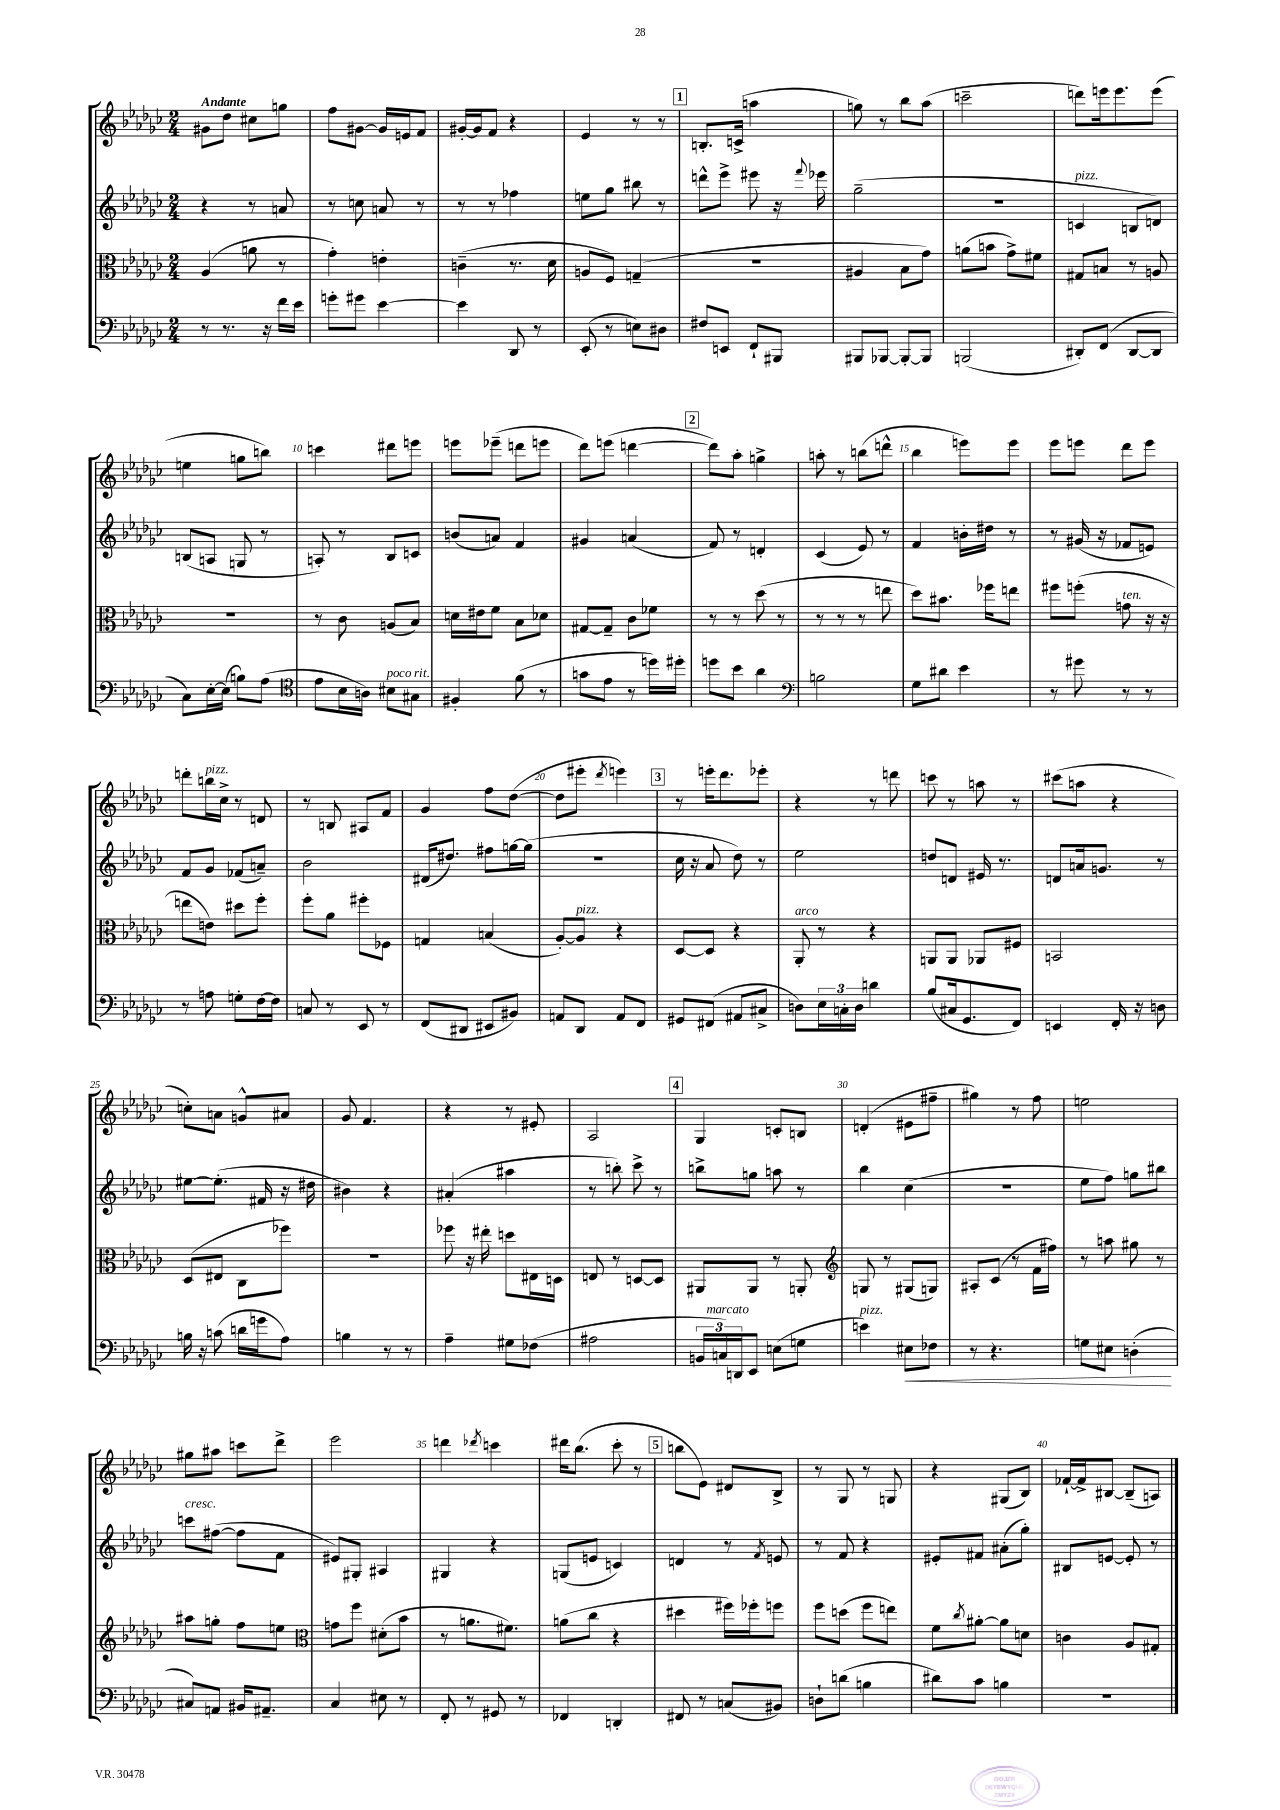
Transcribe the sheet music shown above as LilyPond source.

<<
\new StaffGroup <<
\new Staff = "s0" {
    \clef treble \key ges \major \numericTimeSignature \time 2/4 \tempo "Andante"
    gis'8 des''8 cis''8 g''8 |
    f''8 gis'8~ gis'16 e'16 f'8 |
    gis'16~-. gis'16 f'8 r4 |
    ees'4 r8 r8 |
    \mark \markup { \box "1" } b8.-. c'16->( a''4 |
    g''8) r8 bes''8 aes''8( |
    c'''2-- |
    d'''8) e'''16 e'''8. e'''8( |
    e''4 g''8 b''8) |
    c'''4 dis'''8 e'''8 |
    e'''8 ees'''8--( d'''8 e'''8 |
    des'''8) e'''8( d'''4~ |
    \mark \markup { \box "2" } d'''8) aes''8-. g''4-> |
    a''8-. r8 b''8( d'''8-^ |
    bes''4 e'''8) e'''8 |
    ees'''8 e'''8 des'''8 e'''8 |
    d'''8-. b''16^\markup { \italic "pizz." } ces''16-> r8 d'8 |
    r8 b8 ais8 f'8 |
    ges'4 f''8 des''8~( |
    des''8 eis'''8-. \acciaccatura { des'''8 } e'''4) |
    \mark \markup { \box "3" } r8 e'''16-. des'''8. ees'''8-. |
    r4 r8 d'''8 |
    c'''8 r8 a''8 r8 |
    cis'''8( a''8 r4 |
    c''8-.) a'8 g'8-^ ais'8 |
    ges'8 f'4. |
    r4 r8 eis'8-. |
    aes2 |
    \mark \markup { \box "4" } ges4 c'8-. b8 |
    d'4-.( eis'8 fis''8-- |
    gis''4) r8 f''8 |
    e''2 |
    gis''8 ais''8 c'''8 des'''8-> |
    ees'''2 |
    d'''4 \acciaccatura { des'''8 } c'''4 |
    dis'''16 bes''8.( ces'''8-. r8 |
    \mark \markup { \box "5" } b''8 ees'8) dis'8 bes8-> |
    r8 ges8 r8 g8 |
    r4 gis8( bes8) |
    fes'16~-! fes'16-> bis8~ bis8--( a8) \bar "|." |
}
\new Staff = "s1" {
    \clef treble \key ges \major \numericTimeSignature \time 2/4
    r4 r8 a'8 |
    r8 c''8 a'8 r8 |
    r8 r8 fes''4 |
    e''8 ges''8 bis''8 r8 |
    \mark \markup { \box "1" } d'''8-^ ees'''8-> eis'''8 r16 \appoggiatura { f'''8 } ees'''16 |
    ges''2--( |
    R2 |
    c'4^\markup { \italic "pizz." } b8 d'8) |
    b8( a8 g8 r8 |
    a8-.) r8 bes8 c'8 |
    b'8( a'8) f'4 |
    gis'4 a'4( |
    \mark \markup { \box "2" } f'8) r8 d'4-. |
    ces'4( ees'8) r8 |
    f'4 b'16-. dis''16 r8 |
    r8 gis'16( r16 fes'8 e'8) |
    f'8 ges'8 fes'8( a'8--) |
    bes'2 |
    dis'16( dis''8.) fis''8 g''16~ g''16( |
    R2 |
    \mark \markup { \box "3" } ces''16 r16 aes'8 des''8) r8 |
    ees''2 |
    d''8 d'8 eis'16 r8. |
    d'8 a'16 g'8. r8 |
    eis''8~ eis''8.-.( fis'16 r16 dis''16 |
    bis'4) r4 |
    ais'4-.( ais''4 |
    r8 b''8-.) ces'''8-> r8 |
    \mark \markup { \box "4" } b''8-> g''8 a''8 r8 |
    bes''4 ces''4( |
    R2 |
    ees''8 f''8) g''8 bis''8 |
    c'''8^\markup { \italic "cresc." } fis''8~( fis''8 f'8 |
    eis'8) gis8-. ais4 |
    gis4 r4 |
    g8( e'8 c'4) |
    \mark \markup { \box "5" } d'4 r8 \acciaccatura { f'8 } e'8 |
    r8 f'8 r4 |
    eis'8-. fis'8 ais'8-.( ges''8-.) |
    bis8 e'8~ e'8-. r8 \bar "|." |
}
\new Staff = "s2" {
    \clef alto \key ges \major \numericTimeSignature \time 2/4
    aes4( a'8 r8 |
    ges'4-.) e'4-. |
    c'4--( r8. des'16 |
    a8 f8) g4--( |
    \mark \markup { \box "1" } R2 |
    ais4 bes8 ges'8) |
    a'8( b'8 ges'8->) fis'8 |
    gis8 b8 r8 a8 |
    R2 |
    r8 ces'8 a8( bes8) |
    d'16 eis'16 f'8 bes8 des'8 |
    gis8~ gis8-- ces'8 fes'8 |
    \mark \markup { \box "2" } r8 r8 des''8( r8 |
    r8 r8 r8 e''8 |
    des''8) bis'8. fes''16 e''8 |
    fis''8 f''8-.( g'8^\markup { \italic "ten." } r16 r16 |
    e''8 e'8) dis''8 f''8-. |
    f''8-. aes'8 fis''8-. fes8 |
    g4 b4( |
    aes8~-.) aes8^\markup { \italic "pizz." } r4 |
    \mark \markup { \box "3" } des8~ des8 r4 |
    aes,8-.^\markup { \italic "arco" } r8 r4 |
    a,8 a,8 aes,8 fis8 |
    b,2 |
    des8( eis8 ces8 fes''8) |
    R2 |
    fes''8 r16 eis''16-. d''8 eis16 d16 |
    e8 r8 d8~ d8 |
    \mark \markup { \box "4" } ais,8 ais,8 r8 a,8-. |
    \clef treble g8 r8 gis8( g8) |
    ais8-. ces'8( r8 f'16 fis''16) |
    r8 a''8 gis''8 r8 |
    ais''8 g''8-. f''8 e''8 |
    \clef alto g'8 f''8 dis'8-.( bes'8 |
    r8 a'8. fis'8.) |
    a'8( ces''8 r4 |
    \mark \markup { \box "5" } dis''4 fis''16) fes''16-. f''8 |
    f''8 d''8( f''8 e''8) |
    f'8 \acciaccatura { ces''8 } ais'8~-. ais'8 d'8 |
    c'4 aes8 gis8-. \bar "|." |
}
\new Staff = "s3" {
    \clef bass \key ges \major \numericTimeSignature \time 2/4
    r8 r8. r16 f'16 ees'16 |
    g'8-. gis'8 ees'4~ |
    ees'4 des,8 r8 |
    ees,8-.( r8 e8) dis8 |
    \mark \markup { \box "1" } fis8 e,8 f,8-! bis,,8 |
    bis,,8 bes,,8~ bes,,8~-. bes,,8 |
    b,,2( |
    dis,8-.) f,8( dis,8~ dis,8 |
    ces8) ees16~-. ees16( b8) aes8( |
    \clef tenor ees'8 bes16 a16) bis8^\markup { \italic "poco rit." } gis8 |
    fis4-. f'8( r8 |
    g'8 ees'8 r8 d''16) dis''16-. |
    \mark \markup { \box "2" } d''8 bes'8 aes'4 |
    \clef bass b2 |
    ges8 dis'8 ees'4 |
    r8 gis'8 r8 r8 |
    r8 a8 g8-. f16~ f16 |
    c8 r8 ees,8 r8 |
    f,8( dis,8 eis,8 bis,8) |
    a,8 des,8 a,8 f,8 |
    \mark \markup { \box "3" } gis,8 fis,8( ais,8 cis8-> |
    d8) \tuplet 3/2 { ees16 c16-. d16 } d'4 |
    bes8( cis16 ges,8. f,8) |
    e,4 f,16-. r16 d8 |
    b16 r16 c'8( d'16 g'16 aes8) |
    b4 r8 r8 |
    aes4-- gis8 fes8( |
    ais2 |
    \mark \markup { \box "4" } \tuplet 3/2 { b,16 c16^\markup { \italic "marcato" }) d,16 } ees,8 e8( g8 |
    e'4^\markup { \italic "pizz." }) eis8\< fes8 |
    r8 r4. |
    g8 eis8 d4-.\!( |
    cis8) a,8 bis,16 ais,8.-- |
    ces4 eis8 r8 |
    f,8-. r8 gis,8 r8 |
    fes,4 d,4-. |
    \mark \markup { \box "5" } fis,8 r8 c8( bis,8) |
    d8-! d'8( b4 |
    dis'8) ces'8 b4 |
    r2 \bar "|." |
}
>>
>>
\layout { \context { \Score \override BarNumber.break-visibility = ##(#f #t #t) barNumberVisibility = #(every-nth-bar-number-visible 5) } }
